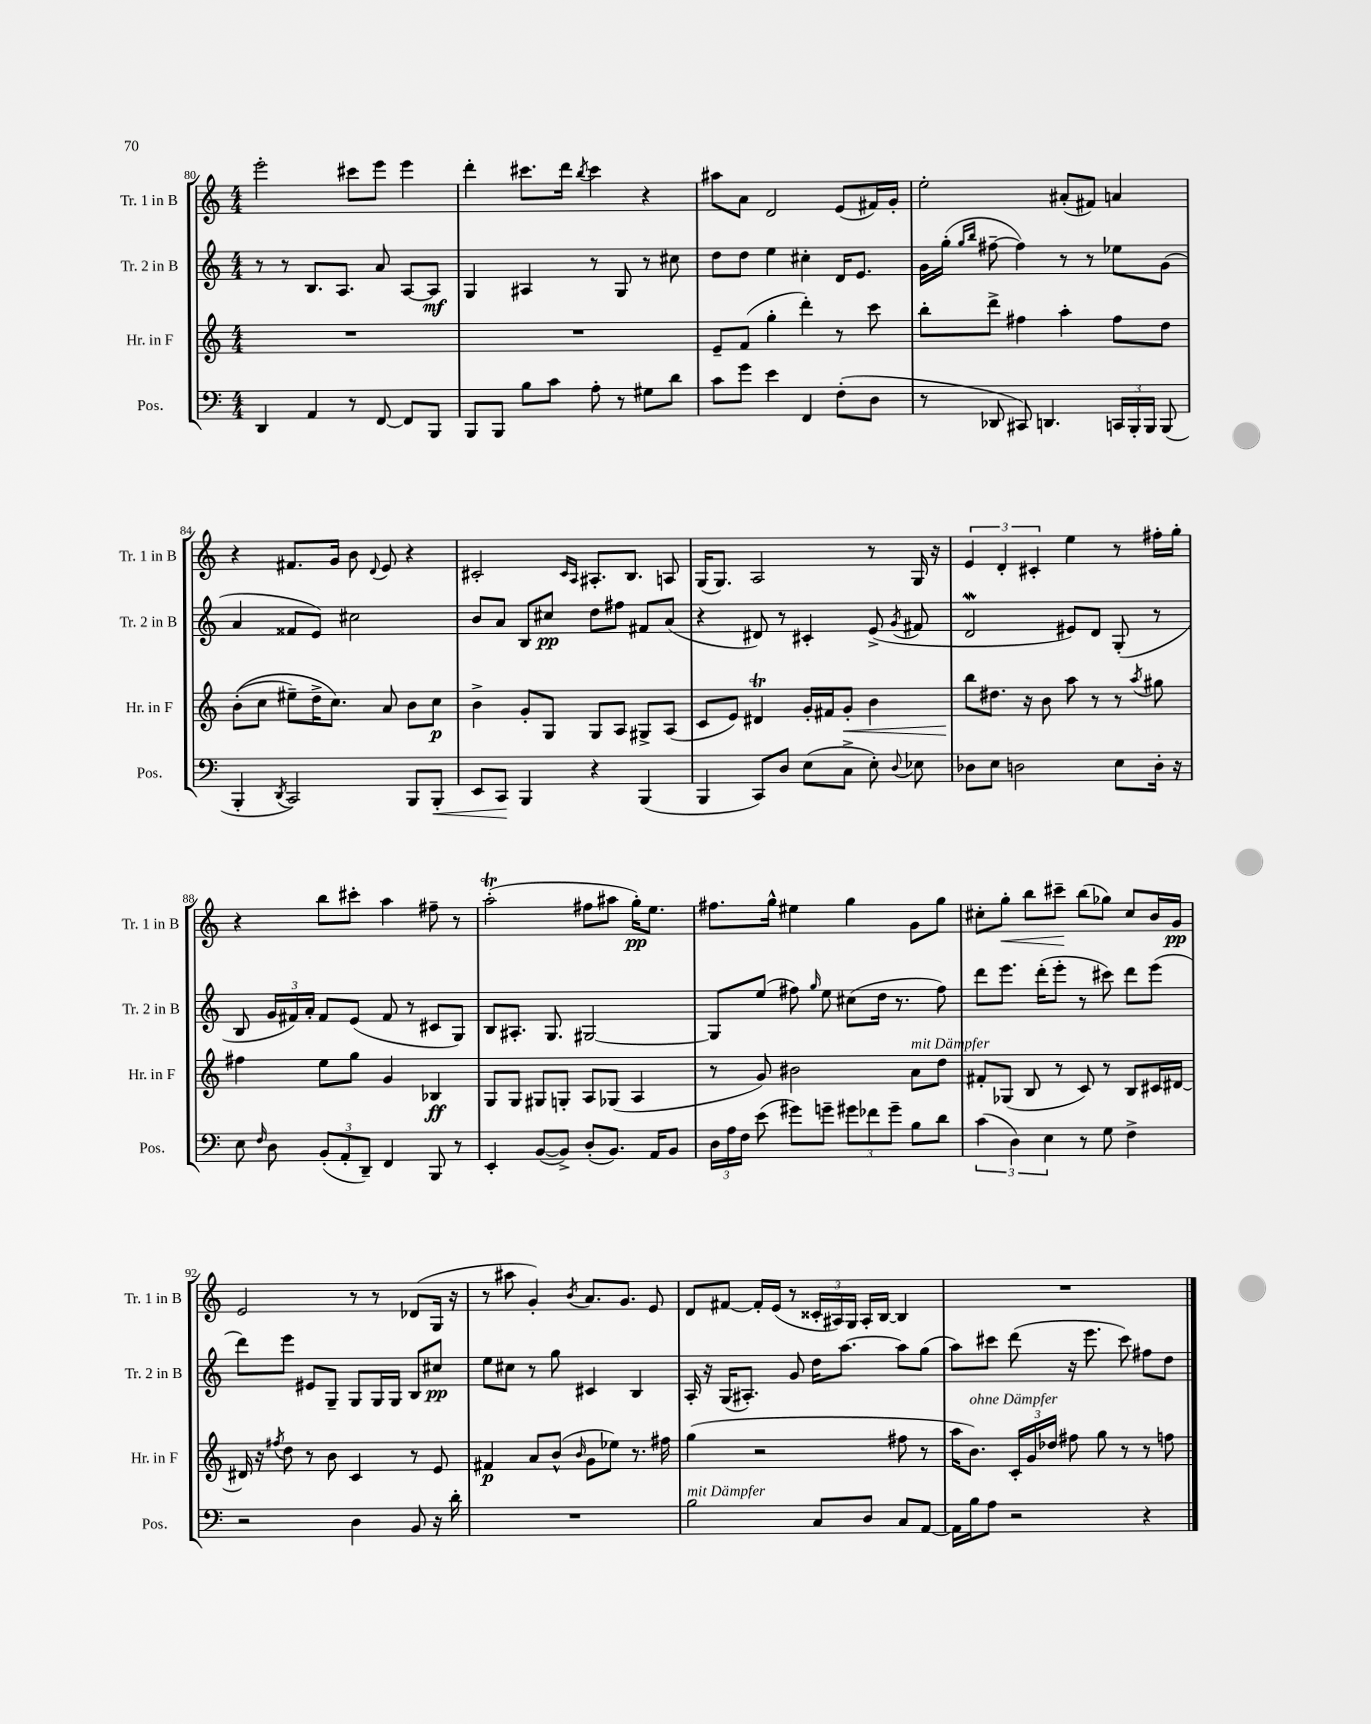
<<
\new StaffGroup <<
\new Staff = "s0" \with { instrumentName = "Tr. 1 in B" shortInstrumentName = "Tr. 1 in B" } {
    \clef treble \key c \major \numericTimeSignature \time 4/4
    \autoBeamOff e'''2-. cis'''8[ e'''8] e'''4 |
    d'''4-. cis'''8.[ d'''16] \acciaccatura { b''8 } cis'''4 r4 |
    ais''8[ a'8] d'2 e'8[( fis'16) g'16]-. |
    e''2-. ais'8[-.( fis'8]) a'4 |
    r4 fis'8.[ g'16] b'8 \appoggiatura { d'8 } e'8 r4 |
    cis'2-. \grace { cis'16[ a16] } ais8.[-. b8.] a8 |
    g16[( g8.]) a2 r8 g16 r16 |
    \tuplet 3/2 { e'4 d'4-. cis'4-. } e''4 r8 fis''16[-. g''16]-. |
    r4 b''8[ cis'''8]-. a''4 fis''8-- r8 |
    a''2-.\trill( fis''8[ ais''8] g''16[-.\pp) e''8.] |
    fis''8.[ g''16]-^ eis''4 g''4 g'8[ g''8] |
    cis''8[-. g''8]-.\< b''8[ cis'''8]--\! b''8[( ges''8]) cis''8[ b'16 g'16]\pp |
    e'2 r8 r8 des'8[( g16] r16 |
    r8 ais''8 g'4-.) \acciaccatura { b'8 } a'8.[ g'8.] e'8 |
    d'8[ fis'8]~ fis'16[-. e'16]( r8 \tuplet 3/2 { cisis'16[-. ais16) g16] } ais16[-. b16]~ b4 |
    R1 \bar "|." |
}
\new Staff = "s1" \with { instrumentName = "Tr. 2 in B" shortInstrumentName = "Tr. 2 in B" } {
    \clef treble \key c \major \numericTimeSignature \time 4/4
    \autoBeamOff r8 r8 b8.[ a8.] a'8 a8[~ a8]\mf |
    g4 ais4 r8 g8 r8 cis''8 |
    d''8[ d''8] e''4 cis''4-. d'16[ e'8.] |
    g'16[ g''16]-.( \grace { g''16[ b''16] } fis''8~-- fis''4) r8 r8 ees''8[ g'8]( |
    a'4 fisis'8[ e'8]) cis''2 |
    b'8[ a'8] b8[ cis''8]\pp d''8[ fis''8] fis'8[ a'8]( |
    r4 dis'8) r8 cis'4-. e'8->( \acciaccatura { g'8 } fis'8 |
    d'2\mordent eis'8[) d'8] g8-.( r8 |
    b8 \tuplet 3/2 { g'16[ fis'16) a'16]-. } fis'8[ e'8]( fis'8 r8 cis'8[ g8]) |
    b8[ ais8.]-. g8. gis2~ |
    gis8[ e''8]( fis''8) \grace { g''16 } e''8 cis''8[( d''16] r8. fis''8) |
    d'''8[ e'''8.] d'''16[-.( e'''8]-. r8 cis'''8) d'''8[ e'''8]( |
    d'''8[) e'''8] eis'8[ g8]-- g8[ g16 g16] b8[ cis''8]\pp |
    e''8[ cis''8] r8 g''8 cis'4 b4 |
    a16-. r16 g16[( ais8.]-.) g'8 d''16[ a''8.]~ a''8[ g''8]( |
    a''8[) cis'''8] d'''8( r16 e'''8. cis'''8) fis''8[ d''8] \bar "|." |
}
\new Staff = "s2" \with { instrumentName = "Hr. in F" shortInstrumentName = "Hr. in F" } {
    \clef treble \key c \major \numericTimeSignature \time 4/4
    \autoBeamOff R1 |
    R1 |
    e'8[-- f'8]( g''4-. d'''4-.) r8 c'''8 |
    b''8[-. d'''8]-> fis''4 a''4-. fis''8[ d''8] |
    b'8[-.(\( c''8] eis''8[--) d''16-> c''8.]\) a'8 b'8[ c''8]\p |
    b'4-> g'8[-. g8] g8[ a8] gis8[-> a8]( |
    c'8[ e'8]) dis'4\trill g'16[-. fis'16 g'8]-.\< b'4 |
    b''8[\! dis''8.] r16 b'8 a''8 r8 r8 \acciaccatura { a''8 } gis''8 |
    fis''4 e''8[ g''8] g'4 bes4\ff |
    g8[ g8] gis8[ g8]-. a8[ ges8]( a4 |
    r8 g'8) bis'2 a'8[^\markup { \italic "mit Dämpfer" } d''8] |
    fis'8[-. ges8]( b8 r8 c'8) r8 b8[ cis'16 dis'16]~ |
    dis'16 r16 \acciaccatura { fis''8 } d''8 r8 b'8 c'4 r8 e'8 |
    fis'4\p a'8[ b'8]-^( \grace { b'16 } g'8[ ees''8]) r8. fis''16 |
    g''4( r2 fis''8 r8 |
    a''16[ b'8.]^\markup { \italic "ohne Dämpfer" }) \tuplet 3/2 { c'16[-. g'16 des''16] } fis''8 g''8 r8 r8 f''8 \bar "|." |
}
\new Staff = "s3" \with { instrumentName = "Pos." shortInstrumentName = "Pos." } {
    \clef bass \key c \major \numericTimeSignature \time 4/4
    \autoBeamOff d,4 a,4 r8 f,8~ f,8[ b,,8] |
    b,,8[ b,,8] b8[ c'8] a8-. r8 gis8[ d'8] |
    c'8[ g'8] e'4 f,4 f8[-.( d8] |
    r8 des,8 cis,8) d,4. \tuplet 3/2 { c,16[ b,,16-. b,,16] } b,,8( |
    b,,4-. \acciaccatura { d,8 } c,2) b,,8[ b,,8]-.\< |
    e,8[ c,8]\! b,,4 r4 b,,4( |
    b,,4 c,8[) d8] e8[( c8]-> e8-.) \appoggiatura { d8 } ees8 |
    des8[ e8] d2 e8[ d16]-. r16 |
    e8 \grace { f16 } d8 \tuplet 3/2 { b,8[-.( a,8-. d,8]--) } f,4 b,,8 r8 |
    e,4-. b,8[~( b,8]->) d8[-.( b,8.]) a,16[ b,8] |
    \tuplet 3/2 { d16[ a16 f16] } e'8( gis'8[) g'8]-- \tuplet 3/2 { gis'8[ fes'8 gis'8]-- } b8[ d'8] |
    \tuplet 3/2 { c'4( d4) e4 } r8 g8 f4-> |
    r2 d4 b,8 r16 d'16-. |
    R1 |
    b2^\markup { \italic "mit Dämpfer" } c8[ d8] c8[ a,8]~ |
    a,16[ b16 a8] r2 r4 \bar "|." |
}
>>
>>
\layout { \context { \Score currentBarNumber = #80 } }
